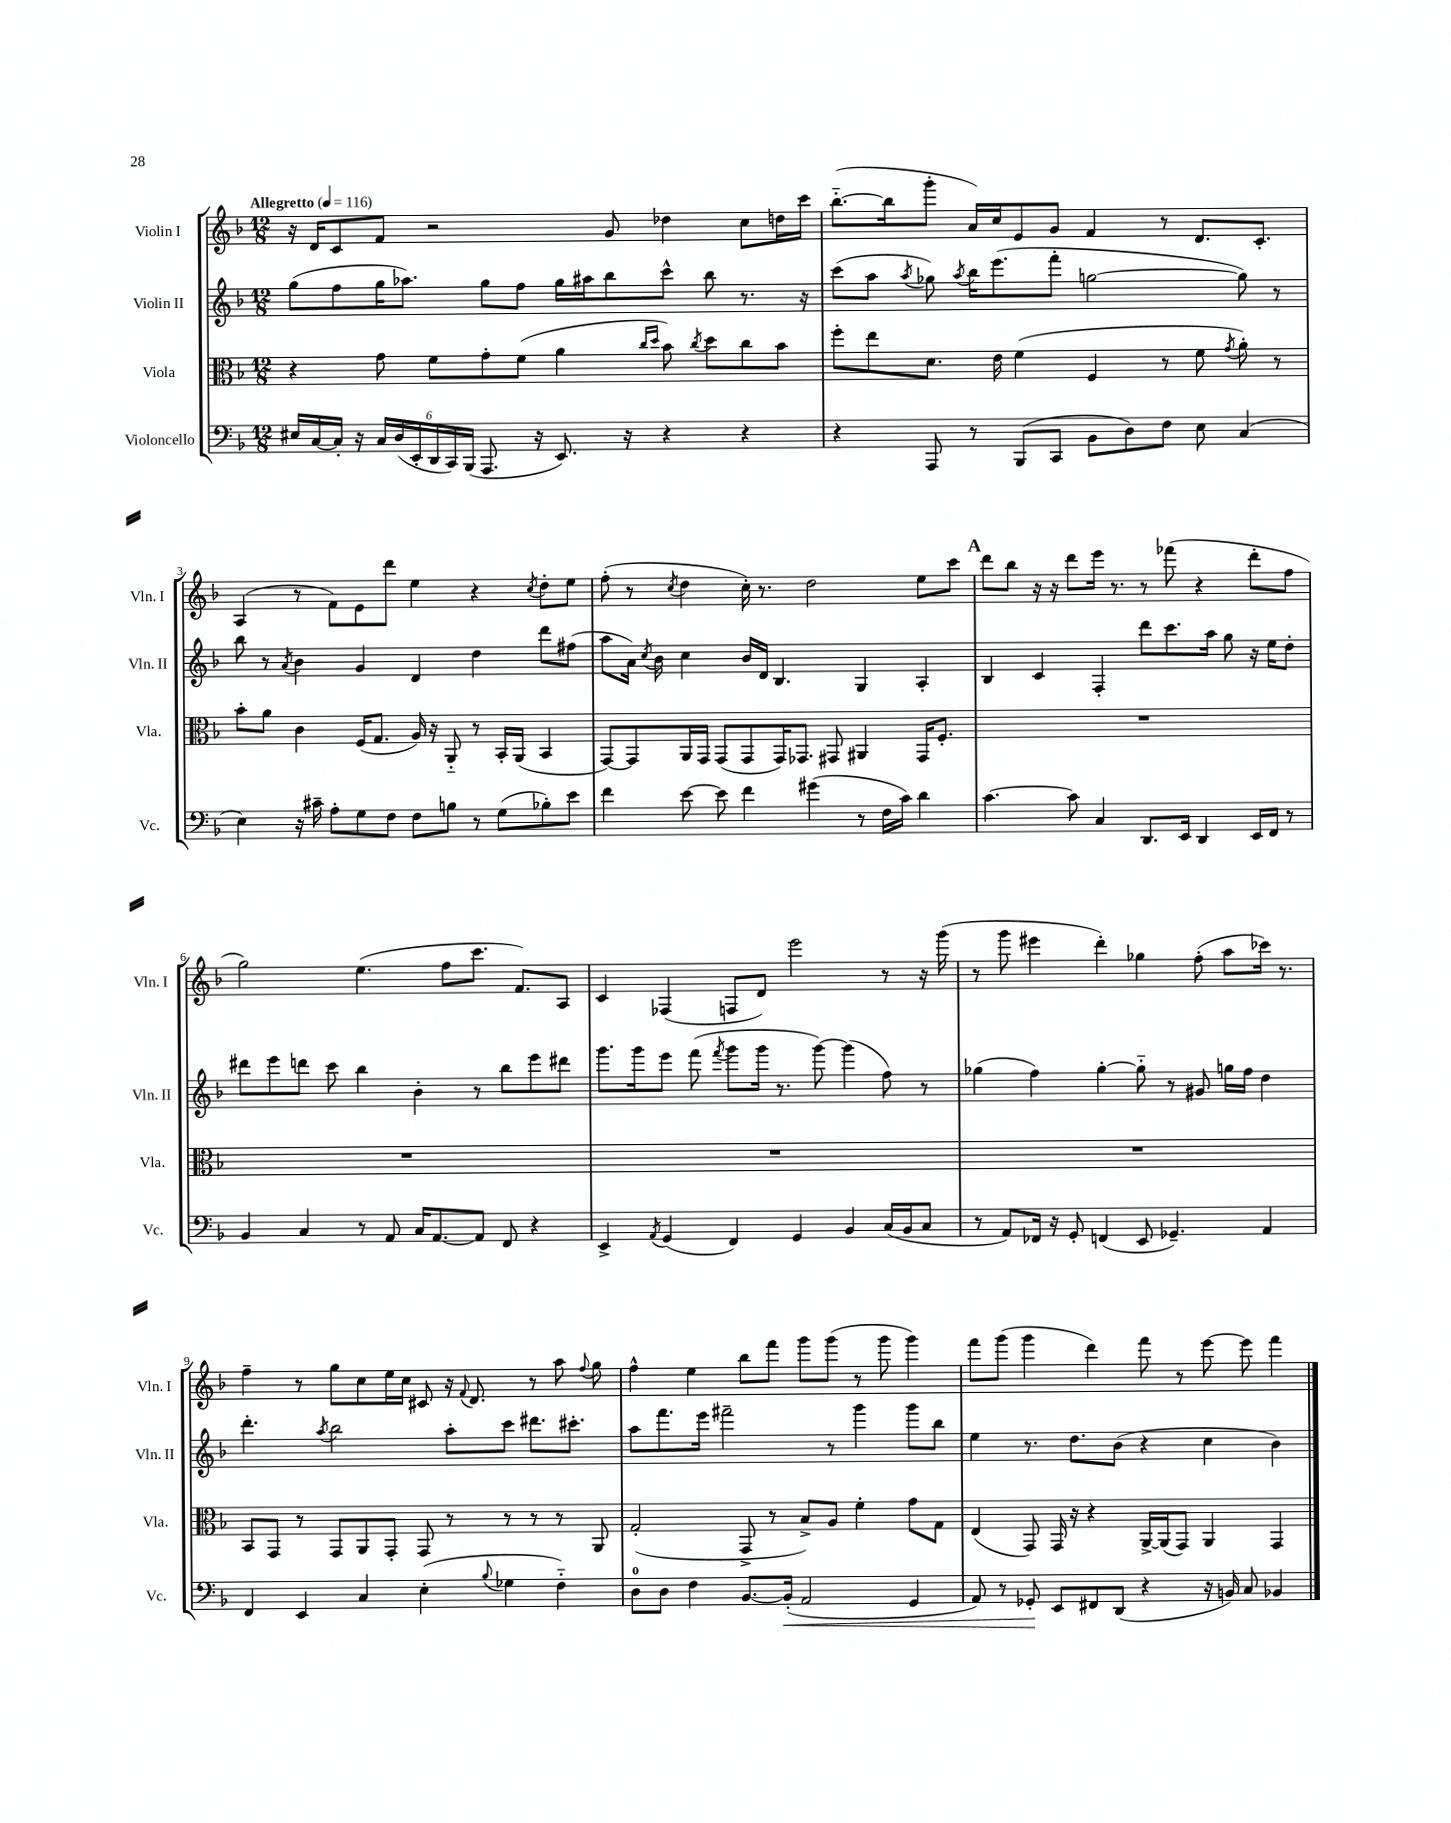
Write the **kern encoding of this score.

**kern	**kern	**kern	**kern
*staff4	*staff3	*staff2	*staff1
*clefF4	*clefC3	*clefG2	*clefG2
*k[b-]	*k[b-]	*k[b-]	*k[b-]
*M12/8	*M12/8	*M12/8	*M12/8
*MM116	*MM116	*MM116	*MM116
16E#/LL	4r	(8gg\L	16r
[16C/	.	.	16d/LK
16C'/]JJ	.	8ff\	8c/
16r	.	.	.
24C/LL	8g\	16gg\K	8f/J
(24D/	.	.	.
.	.	8.aa-\J)	.
24EE'/	.	.	.
24DD/	8f\L	.	2r
24CC/)	.	.	.
(24BBB-/JJ	.	.	.
8.AAA/	8g'\	8gg\L	.
.	(8f\J	8ff\J	.
16r	.	.	.
8.EE/)	4a\	16gg\LL	.
.	.	16aa#\J	.
.	.	8bb-\	8g/
16r	.	.	.
.	16qqcc/LL	.	.
.	16qqdd/JJ	.	.
4r	8b-\)	8ccc^^\J	4dd-\
.	8qcc/	.	.
.	8dd\L	8bb-\	.
4r	8cc\	8.r	8cc\L
.	8b-\J	.	16dd\L
.	.	16r	16ccc\JJ
=	=	=	=
4r	8ff'\L	(8ccc\L	([8.bb-'~\L
.	8ee\	8aa\J	.
.	.	.	16bb-\]k
.	.	8qaa/	.
8AAA/	8.d\J	8gg-\)	8ggg'\J
.	.	8qaa/	.
8r	.	16bb-\LK	16a/LL)
.	16e\	(8.eee\	16cc/J
(8BBB-/L	(4f\	.	8e/
8CC/J	.	8fff'\J	8g/J
8BB-\L	4F/	[2gg\	4f/
8D\)	.	.	.
8F\J	8r	.	8r
8E\	8f\	.	8.d/L
.	8qg/	.	.
(4C/	8a'\)	8gg\])	.
.	.	.	8.c'/J
.	8r	8r	.
=	=	=	=
4E\)	8b-'\L	8bb-\	(4A/
.	8a\J	8r	.
.	.	8qa/	.
16r	4c\	4b-\	8r
16c#~\	.	.	.
8A'\L	.	.	8f\L)
8G\	(16F/LK	4g/	8e\
.	8.G/J	.	.
8F\J	.	.	8ddd\J
8F\L	16A/)	4d/	4ee\
.	16r	.	.
8B\J	8AA'~/	.	.
8r	8r	4dd\	4r
(8G\L	16BB-'/LL	.	.
.	(16AA/JJ	.	.
.	.	.	8qcc/
8B-'\)	4BB-/	8ddd\L	8dd'\L
8e\J	.	(8ff#\J	8ee\J
=	=	=	=
4f\	[8GG/L)	8aa\L	(8ff'\
.	8GG/]	16a\Jk)	8r
.	.	8qcc/	.
.	.	16b-\	.
.	.	.	8qcc/
[8e\	16AA/L	4cc\	4dd\
.	16GG/JJ	.	.
8e\]	(8GG/L	.	.
4f\	8GG/	16b-/LL	16cc'\)
.	.	16d/JJ	8.r
.	16GG/K)	4.B-/	.
.	8.GG-/J	.	.
(4g#\	.	.	2dd\
.	8GG#/	.	.
8r	4AA#/	4G/	.
16F\LL	.	.	.
16c\JJ)	.	.	.
4d\	16GG#/LK	4A'/	8ee\L
.	8.F'/J	.	.
.	.	.	8ccc\J
=	=	=	=
[4.c\	1.r	4B-/	8ddd\L
.	.	.	8bb-\J
.	.	4c/	16r
.	.	.	16r
8c\]	.	.	8ddd\L
4C/	.	4F'/	16eee\Jk
.	.	.	8.r
8.DD/L	.	8ddd\L	8r
.	.	8.ccc\	(8fff-\
16EE/Jk	.	.	.
4DD/	.	.	4r
.	.	16aa\Jk	.
.	.	8gg\	.
16EE/LL	.	16r	8ddd'\L
16FF/JJ	.	16ee\LK	.
8r	.	8dd'\J	8ff\J
=	=	=	=
4BB-/	1.r	8ddd#\L	2gg\)
.	.	8eee\	.
4C/	.	8ddd\J	.
.	.	8ccc\	.
8r	.	4bb-\	(4.ee\
8AA/	.	.	.
16C/LK	.	4b-'\	.
[8.AA/	.	.	.
.	.	.	8ff\L
8AA/]J	.	8r	8.ccc\J
8FF/	.	8bb-\L	.
.	.	.	8.f/L)
4r	.	8eee\	.
.	.	8ddd#\J	8A/J
=	=	=	=
4EE^/	1.r	8.ggg\L	4c/
.	.	16ggg\k	.
8qAA/	.	.	.
(4GG/	.	8eee\J	(4F-/
.	.	(8fff\	.
.	.	8qfff/	.
4FF/)	.	8ggg\L	8F/L
.	.	16ggg\Jk	8d/J)
.	.	8.r	.
4GG/	.	.	2eee\
.	.	[8ggg\)	.
4BB-/	.	(4ggg\]	.
(16C/LL	.	8ff\)	8r
16BB-/J	.	.	.
8C/J	.	8r	16r
.	.	.	(16ggg\
=	=	=	=
8r	1.r	(4gg-\	8r
8AA/L)	.	.	8ggg\
16FF-/Jk	.	4ff\)	4eee#\
16r	.	.	.
8GG'/	.	.	.
(4FF/	.	[4gg-'\	4ddd'\)
8EE/	.	8gg-'~\]	4gg-\
4.GG-~/)	.	8r	.
.	.	8g#/	(8ff'\
.	.	16gg\LL	8aa\L
.	.	16ff\JJ	.
4AA/	.	4dd\	16ccc-\Jk)
.	.	.	8.r
=	=	=	=
4FF/	8BB-/L	4.ddd'\	4ff~\
.	8GG/J	.	.
4EE/	8r	.	8r
.	.	8qaa/	.
.	8GG/L	2bb-\	8gg\L
4C/	8AA/	.	8cc\
.	8GG'/J	.	16ee\L
.	.	.	16cc\JJ
(4E'\	8GG/	.	8c#/
.	8r	8aa'\L	16r
.	.	.	8qqf/
.	.	.	8.d/
8qqB-/	.	.	.
4G-\	8r	8ccc\J	.
.	8r	8.ddd#\L	8r
4F'~\)	8r	.	8aa\
.	.	8.ccc#'\J	.
.	.	.	8qqff/
.	8AA/	.	8gg\
=	=	=	=
8D\L	(2G'/	8aa\L	4ff^^\
8D\J	.	8.fff\	.
4F\	.	.	4ee\
.	.	16eee\Jk	.
.	.	2fff#~\	.
[8.BB-/L	8GG^/	.	8bb-\L
.	8r	.	8fff\J
(16BB-'/]Jk	.	.	.
2AA/	8B-^/L)	.	8ggg\L
.	8A/J	8r	(8ggg\J
.	4f'\	4ggg\	8r
.	.	.	8ggg\
4GG/	8g\L	8ggg\L	4ggg\)
.	8G\J	8bb-\J	.
=	=	=	=
8AA/)	(4E/	4ee\	8fff\L
8r	.	.	(8ggg\J
8GG-'/	8GG/)	8.r	4ggg\
8EE/L	16GG/	.	.
.	16r	8.dd\L	.
8FF#/	4r	.	4ddd\)
(8DD/J	.	(8b-\J	.
4r	[16AA^/LL	4r	8fff\
.	(16AA/]J	.	.
.	8GG/J)	.	8r
16r	4AA/	4cc\	[8eee\
16BB/)	.	.	.
8C/	.	.	8eee\]
4BB-/	4GG/	4b-\)	4fff\
==	==	==	==
*-	*-	*-	*-
